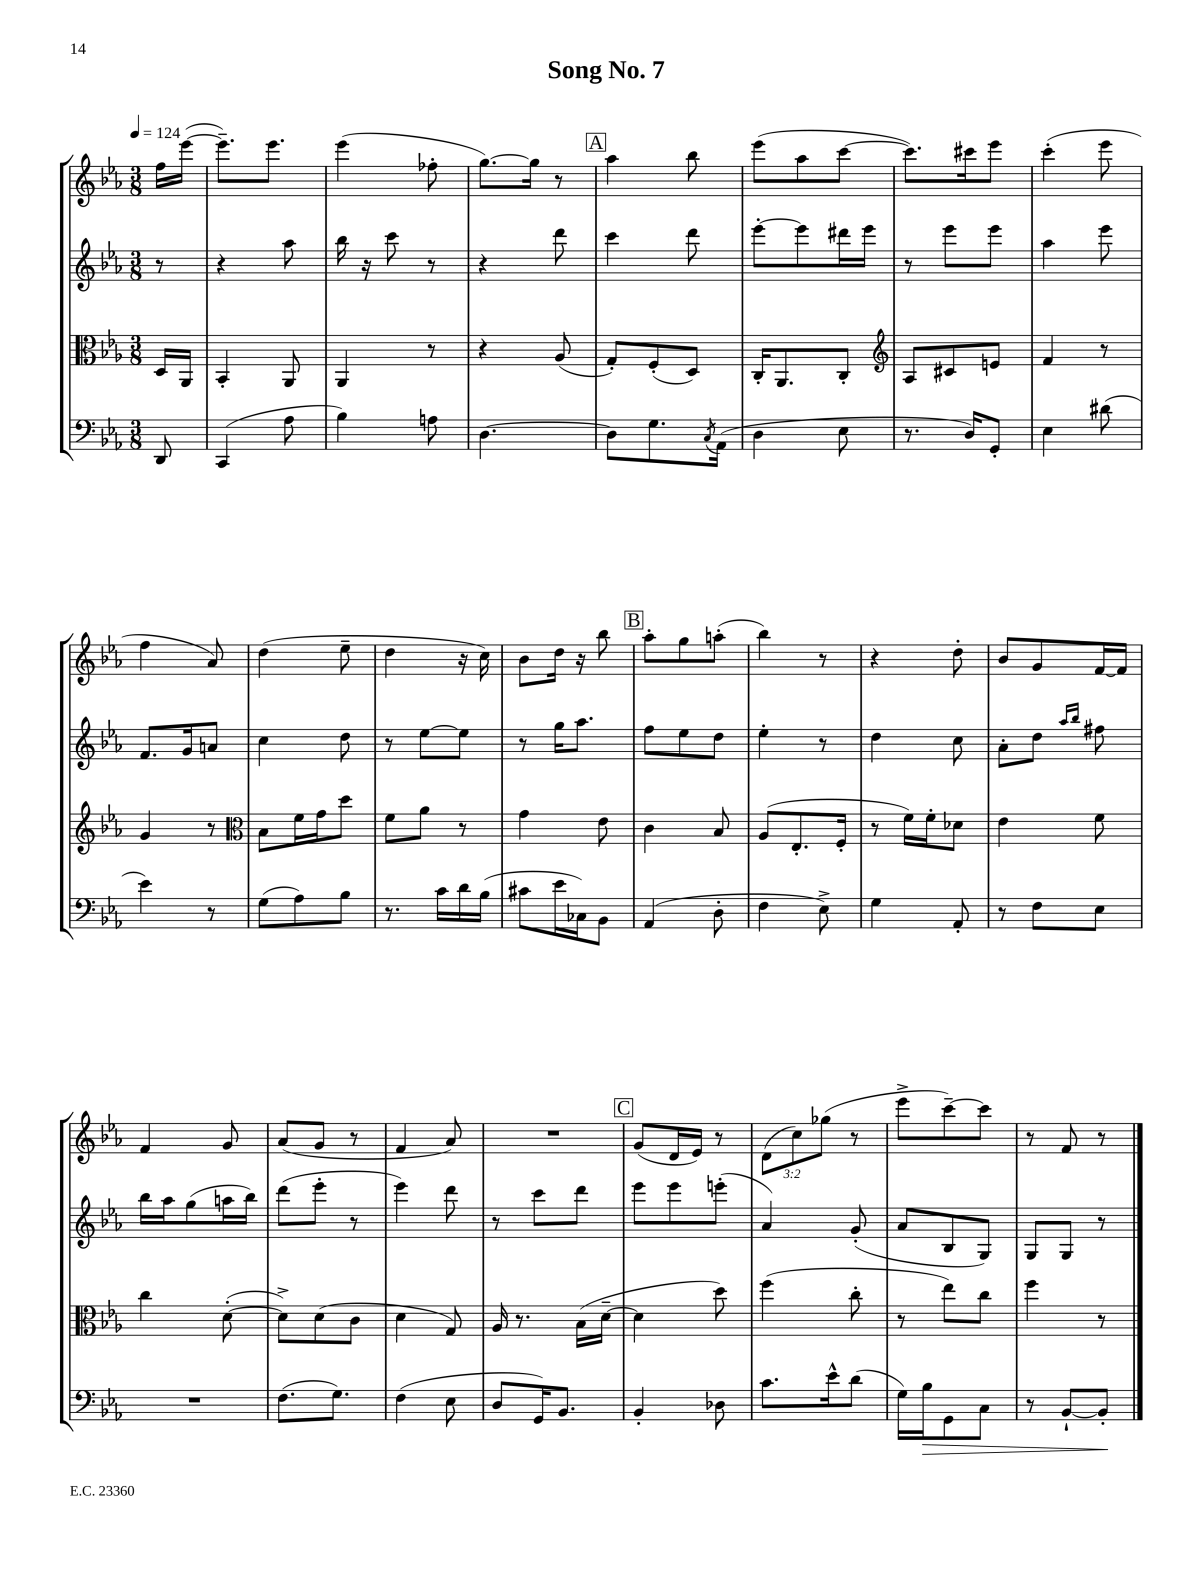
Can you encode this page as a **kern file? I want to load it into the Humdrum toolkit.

**kern	**kern	**kern	**kern
*staff4	*staff3	*staff2	*staff1
*clefF4	*clefC3	*clefG2	*clefG2
*k[b-e-a-]	*k[b-e-a-]	*k[b-e-a-]	*k[b-e-a-]
*M3/8	*M3/8	*M3/8	*M3/8
*MM124	*MM124	*MM124	*MM124
8DD	16D	8r	16ff
.	16AA-	.	([16eee-
=	=	=	=
(4CC	4BB-'	4r	8.eee-~])
.	.	.	8.eee-
8A-	8AA-	8aa-	.
=	=	=	=
4B-)	4AA-	16bb-	(4eee-
.	.	16r	.
.	.	8ccc	.
8A	8r	8r	8ff-'
=	=	=	=
[4.D	4r	4r	[8.gg)
.	.	.	16gg]
.	(8A-	8ddd	8r
=	=	=	=
8D]	8G')	4ccc	4aa-
8.G	(8F'	.	.
.	8D)	8ddd	8bb-
8qC	.	.	.
(16AA-	.	.	.
=	=	=	=
4D	16C'	[8eee-'	(8eee-
.	8.AA-	.	.
.	.	8eee-]	8aa-
8E-	8C'	16ddd#	[8ccc
.	.	16eee-	.
=	=	=	=
*	*clefG2	*	*
8.r	8A-	8r	8.ccc])
.	8c#	8eee-	.
16D)	.	.	16ccc#
8GG'	8e	8eee-	8eee-
=	=	=	=
4E-	4f	4aa-	(4ccc'
(8d#	8r	8eee-	8eee-
=	=	=	=
4e-)	4g	8.f	4ff
.	.	16g	.
8r	8r	8a	8a-)
=	=	=	=
*	*clefC3	*	*
(8G	8B-	4cc	(4dd
8A-)	16f	.	.
.	16g	.	.
8B-	8dd	8dd	8ee-~
=	=	=	=
8.r	8f	8r	4dd
.	8a-	[8ee-	.
16c	.	.	.
16d	8r	8ee-]	16r
(16B-	.	.	16cc)
=	=	=	=
8c#	4g	8r	8b-
16e-	.	16gg	16dd
16C-)	.	8.aa-	16r
8BB-	8e-	.	8bb-
=	=	=	=
(4AA-	4c	8ff	8aa-'
.	.	8ee-	8gg
8D'	8B-	8dd	(8aa'
=	=	=	=
4F	(8A-	4ee-'	4bb-)
.	8.E-'	.	.
8E-^)	.	8r	8r
.	16F'	.	.
=	=	=	=
4G	8r	4dd	4r
.	16f)	.	.
.	16f'	.	.
8AA-'	8d-	8cc	8dd'
=	=	=	=
8r	4e-	8a-'	8b-
8F	.	8dd	8g
.	.	16qqaa-	.
.	.	16qqbb-	.
8E-	8f	8ff#	[16f
.	.	.	16f]
=	=	=	=
4.r	4cc	16bb-	4f
.	.	16aa-	.
.	.	(8gg	.
.	([8d'	16aa	8g
.	.	16bb-)	.
=	=	=	=
(8.F	8d^])	(8ddd	(8a-
.	(8d	8eee-'	8g
8.G)	.	.	.
.	8c	8r	8r
=	=	=	=
(4F	4d	4eee-)	4f
8E-	8G)	8ddd	8a-)
=	=	=	=
8D	16A-	8r	4.r
.	8.r	.	.
16GG)	.	8ccc	.
8.BB-	.	.	.
.	(16B-	8ddd	.
.	[16d~	.	.
=	=	=	=
4BB-'	4d]	8eee-	(8g
.	.	8eee-	16d
.	.	.	16e-)
8D-	8dd)	(8eee'	8r
=	=	=	=
8.c	(4ff	4a-)	(12d
.	.	.	12cc)
.	.	.	(12gg-
16e-^^	.	.	.
(8d	8cc'	(8g'	8r
=	=	=	=
16G)	8r	8a-	8eee-^
16B-	.	.	.
8GG	8ee-)	8B-	[8ccc~)
8C	8cc	8G)	8ccc]
=	=	=	=
8r	4ff	8G	8r
[8BB-`	.	8G	8f
8BB-']	8r	8r	8r
==	==	==	==
*-	*-	*-	*-
